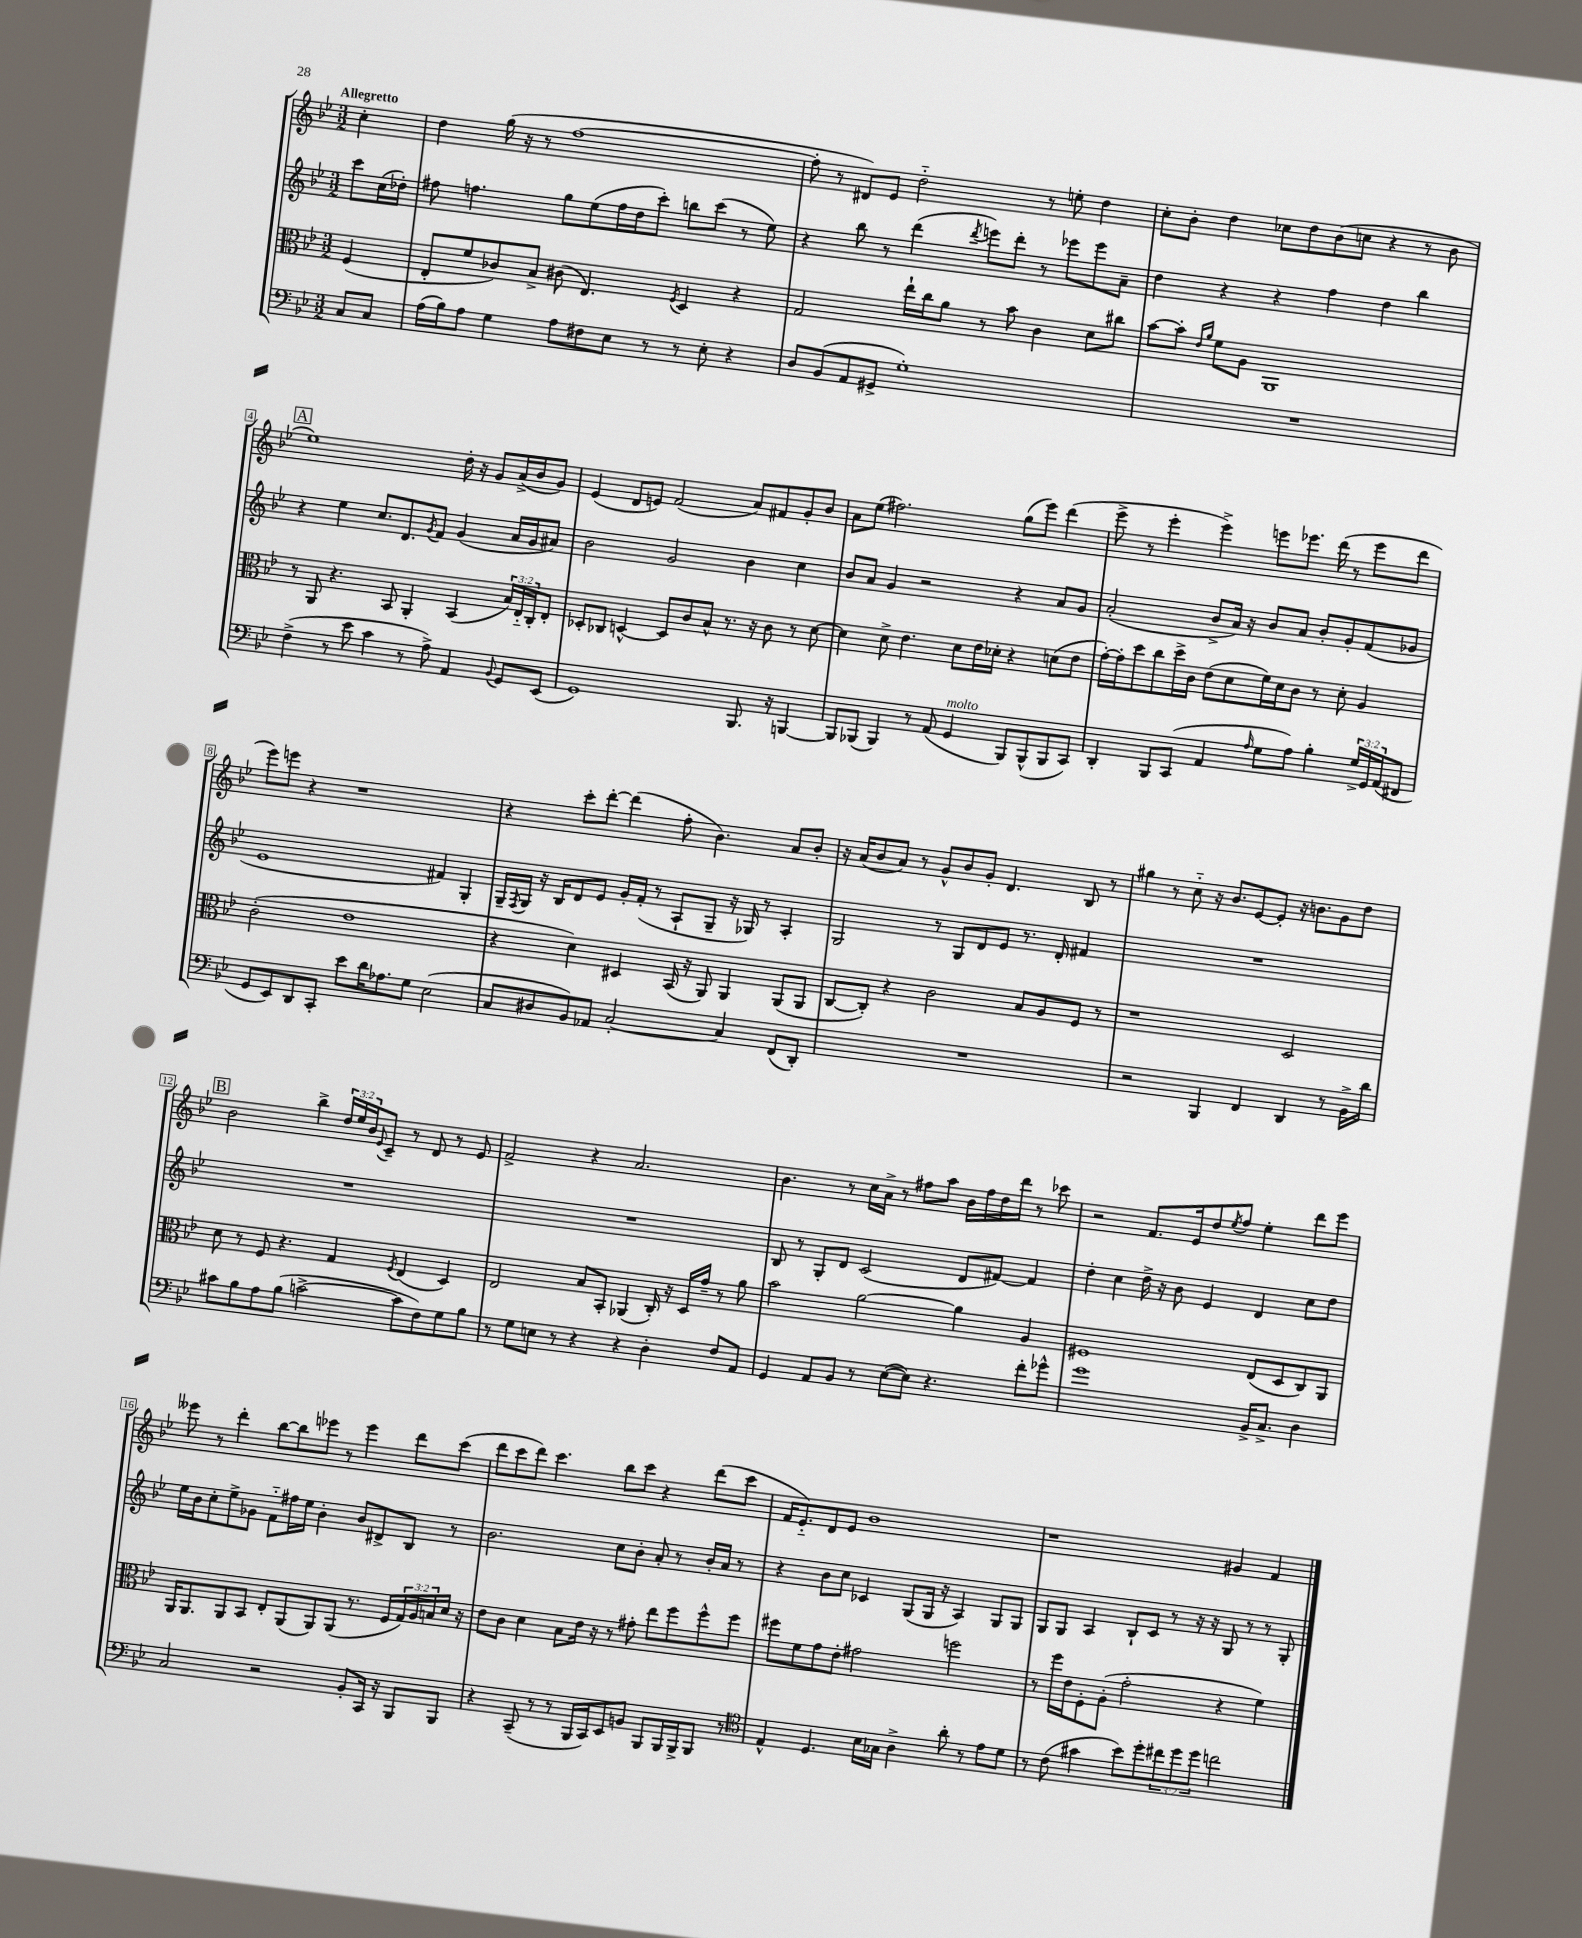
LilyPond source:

<<
\new StaffGroup <<
\new Staff = "s0" {
    \clef treble \key bes \major \numericTimeSignature \time 3/2 \override Staff.TupletNumber.text = #tuplet-number::calc-fraction-text \partial 4 \tempo "Allegretto"
    c''4-. |
    d''4 g''16( r16 r8 f''1~ |
    f''8-. r8 dis'8) ees'8 d''2-_ r8 e''8-. d''4 |
    c''8-. bes'8-. d''4 ces''8 d''8 bes'8( c''8 r4 r8 bes'8 |
    \mark \markup { \box "A" } ees''1) d''16-. r16 g'8 a'16->( bes'16 g'8) |
    ees'4( d'8 e'8) f'2( a'8) fis'8 g'8-. bes'8 |
    a'8 ees''8( fis''2.) g''8( ees'''8) d'''4( |
    ees'''8-> r8 ees'''4-. ees'''4->) e'''8 ees'''8. d'''16( r8 ees'''8 d'''8 |
    ees'''8) e'''8 r4 r1 |
    r4 c'''8-. d'''8~-. d'''4( f''8-. bes'4.) a'8 bes'8-. |
    r16 a'16( bes'8 a'8) r8 g'8-^ bes'8 g'8-. d'4. bes8 r8 |
    gis''4 r8 c''8-_ r16 bes'8. ees'8~ ees'8-. r16 b'8. g'8 d''8 |
    \mark \markup { \box "B" } bes'2 bes''4-> \tuplet 3/2 { d''16 ees''16 bes'16 } \appoggiatura { ees'8 } c'8-- r8 d'8 r8 ees'8 |
    f'2-> r4 a'2. |
    bes'4. r8 c''16 a'16-> r8 fis''8 a''8 bes'16 fis''16 d''16 d'''16 r8 ces'''8 |
    r2 f'8. ees'16 d''8 \acciaccatura { ees''8 } f''8 ees''4-. d'''8 ees'''8 |
    eeses'''8 r8 d'''4-. bes''8~ bes''8 ees'''8 r8 ees'''4 d'''8 c'''8( |
    d'''8 c'''8 d'''8) c'''4. bes''8 c'''8 r4 d'''8( c'''8 |
    f'16 ees'8.-_) d'8 ees'8 bes'1 |
    r1 gis'4 f'4 \bar "|." |
}
\new Staff = "s1" {
    \clef treble \key bes \major \numericTimeSignature \time 3/2 \partial 4
    c'''8 c''16( des''16-.) |
    fis''8 f''4. g''8 ees''8( f''16 d''16 c'''8-.) b''8 c'''8( r8 ees''8) |
    r4 bes''8 r8 d'''4( \acciaccatura { d'''8 } e'''8) d'''8-. r8 ees'''8 ees'''8 a'8-- |
    d''4 r4 r4 f''4 d''4 bes''4 |
    \mark \markup { \box "A" } r4 ees''4 c''8. d'8. \acciaccatura { g'8 } f'8 g'4( a'16 g'16 ais'8) |
    bes'2 g'2 bes'4 c''4 |
    bes'8 a'8 g'4 r2 r4 a'8 g'8 |
    a'2-.( bes'8-> a'16) r16 bes'8 a'8 bes'8-. g'8-. f'8( ges'8 |
    ees'1 fis'4) g4-. |
    g16-- \acciaccatura { f8 } g16 r16 bes16 d'8 ees'8 g'16-. f'16-.( r8 a8-! g8-- r16 ges16) r8 a4-. |
    g2 r8 g8 d'8 ees'8 r8. d'16-. fis'4 |
    R1. |
    \mark \markup { \box "B" } R1. |
    R1. |
    bes8 r8 g8-. d'8 c'2( d'8 fis'8~) fis'4 |
    d''4-. c''4 d''16-> r16 bes'8 ees'4 d'4 c''8 d''8 |
    ees''16 bes'16 c''8-. ees''8-> ges'8 f'8-_ fis''16 ees''16 bes'4-. bes'8 dis'8-> bes8 r8 |
    bes'2. c''8 bes'8-. a'8-. r8 bes'16-. a'16 r8 |
    r4 bes'8 c''8 ces'4 g8( g16 r16 a4) g8 g8 |
    g8 g8 a4 bes8-! c'8 r8 r16 r16 g8 r8 r8 g8-. \bar "|." |
}
\new Staff = "s2" {
    \clef alto \key bes \major \numericTimeSignature \time 3/2 \override Staff.TupletNumber.text = #tuplet-number::calc-fraction-text \partial 4
    f4( |
    ees8-. f'8 ces'8) bes8-> cis'8( ees4.) \acciaccatura { f8 } d4 r4 |
    g2 ees''16-! c''16 a'8 r8 bes'8 c'4 d'8 cis''8 |
    bes'8~ bes'8-. \grace { ees'16 a'16 } f'8 a8 a,1 |
    \mark \markup { \box "A" } r8 a,8 r4. bes,8 a,4-. bes,4( \tuplet 3/2 { bes16) ees16-_ c16-. } ees8-. |
    des8-. ces8 d4~-^ d8 c'8 bes8-^ r8. r16 c'8 r8 d'8~ |
    d'4 d'8-> ees'4. d'8 ees'16 des'16-. r4 d'8( ees'8 |
    g'16~-.) g'16-. d''8 c''8 d''16-> c'16 ees'8( d'8 f'16) d'16 c'8 r8 d'8-. a4 |
    c'2-.( ees'1 |
    r4 d'4) dis4 bes,16( r16 a,8) a,4 a,8( a,8 |
    c8~ c8-.) r4 c'2 bes8 a8 f8 r8 |
    r1 d2 |
    \mark \markup { \box "B" } d'8 r8 f8 r4. g4 \acciaccatura { f8 } ees4( d4) |
    ees2 bes8 bes,8-. aes,4( c16-.) r16 d16 g'16-- r8 a'8 |
    bes'2 a'2~ a'4 a4 |
    fis1 ees8( d8 c8) a,8 |
    a,16 a,8. a,8 bes,8 ees8-. a,8( a,8) a,8( r8. f16 \tuplet 3/2 { g16) a16 b16 } d'16 r16 |
    ees'8 c'8 d'4 bes8 ees'16 r16 r8 gis'8-. ees''8 f''8 f''8-^ f''8 |
    fis''8 f'8 g'8 ees'8-. gis'2 f''2 |
    r8 f''16 ees'16 f8-. a8-.( g'2-. r4 f'4) \bar "|." |
}
\new Staff = "s3" {
    \clef bass \key bes \major \numericTimeSignature \time 3/2 \override Staff.TupletNumber.text = #tuplet-number::calc-fraction-text \partial 4
    c8 c8 |
    a16( bes16) a8 g4 a8 fis8 ees8 r8 r8 ees8-. r4 |
    d8 bes,8( a,8 gis,8-> g1-.) |
    R1. |
    \mark \markup { \box "A" } f4->( r8 ees'8 c'4 r8 a8->) a,4 \appoggiatura { bes,8 } g,8 ees,8( |
    g,1) bes,,8. r16 b,,4~ |
    b,,8 bes,,8( bes,,4) r8 a,8( g,4^\markup { \italic "molto" } bes,,8) bes,,8-^( bes,,8 c,8) |
    d,4-. bes,,8 c,8( a,4 \grace { a16 } g8 a8) bes4-. \tuplet 3/2 { g16-> g,16 a,16( } fis,8 |
    g,8 ees,8) d,8 c,8-. ees'8 d'16 aes8. g8 ees2( |
    c8 dis8 bes,8) aes,8 c2~-. c4 f,8( d,8-.) |
    R1. |
    r2 bes,,4 f,4 d,4 r8 bes,16-> d'16 |
    \mark \markup { \box "B" } cis'8 bes8 a8 bes8( c'2~-> c'8 f8) g8 bes8 |
    r8 g8 e8 r8 r4 r4 d4-. f8 a,8 |
    g,4 a,8 bes,8 r8 ees8~( ees8) r4. f'8-. ges'8-^ |
    g'1 bes,16-> c8.-> d4 |
    c2 r2 bes,8-. c,16 r16 bes,,8 bes,,8 |
    r4 c,8--( r8 r8 bes,,16 c,16) ees,8 b,8 bes,,8 bes,,16 bes,,16-> bes,,8 r8 |
    \clef tenor ees4-^ d4. bes16 ges16 a4-> a'8-. r8 ees'8 d'8 |
    r8 c'8( gis'4 bes'8) d''8-. \tuplet 3/2 { cis''8 d''8 d''8 } c''2 \bar "|." |
}
>>
>>
\layout { \context { \Score \override BarNumber.stencil = #(make-stencil-boxer 0.1 0.3 ly:text-interface::print) } }
